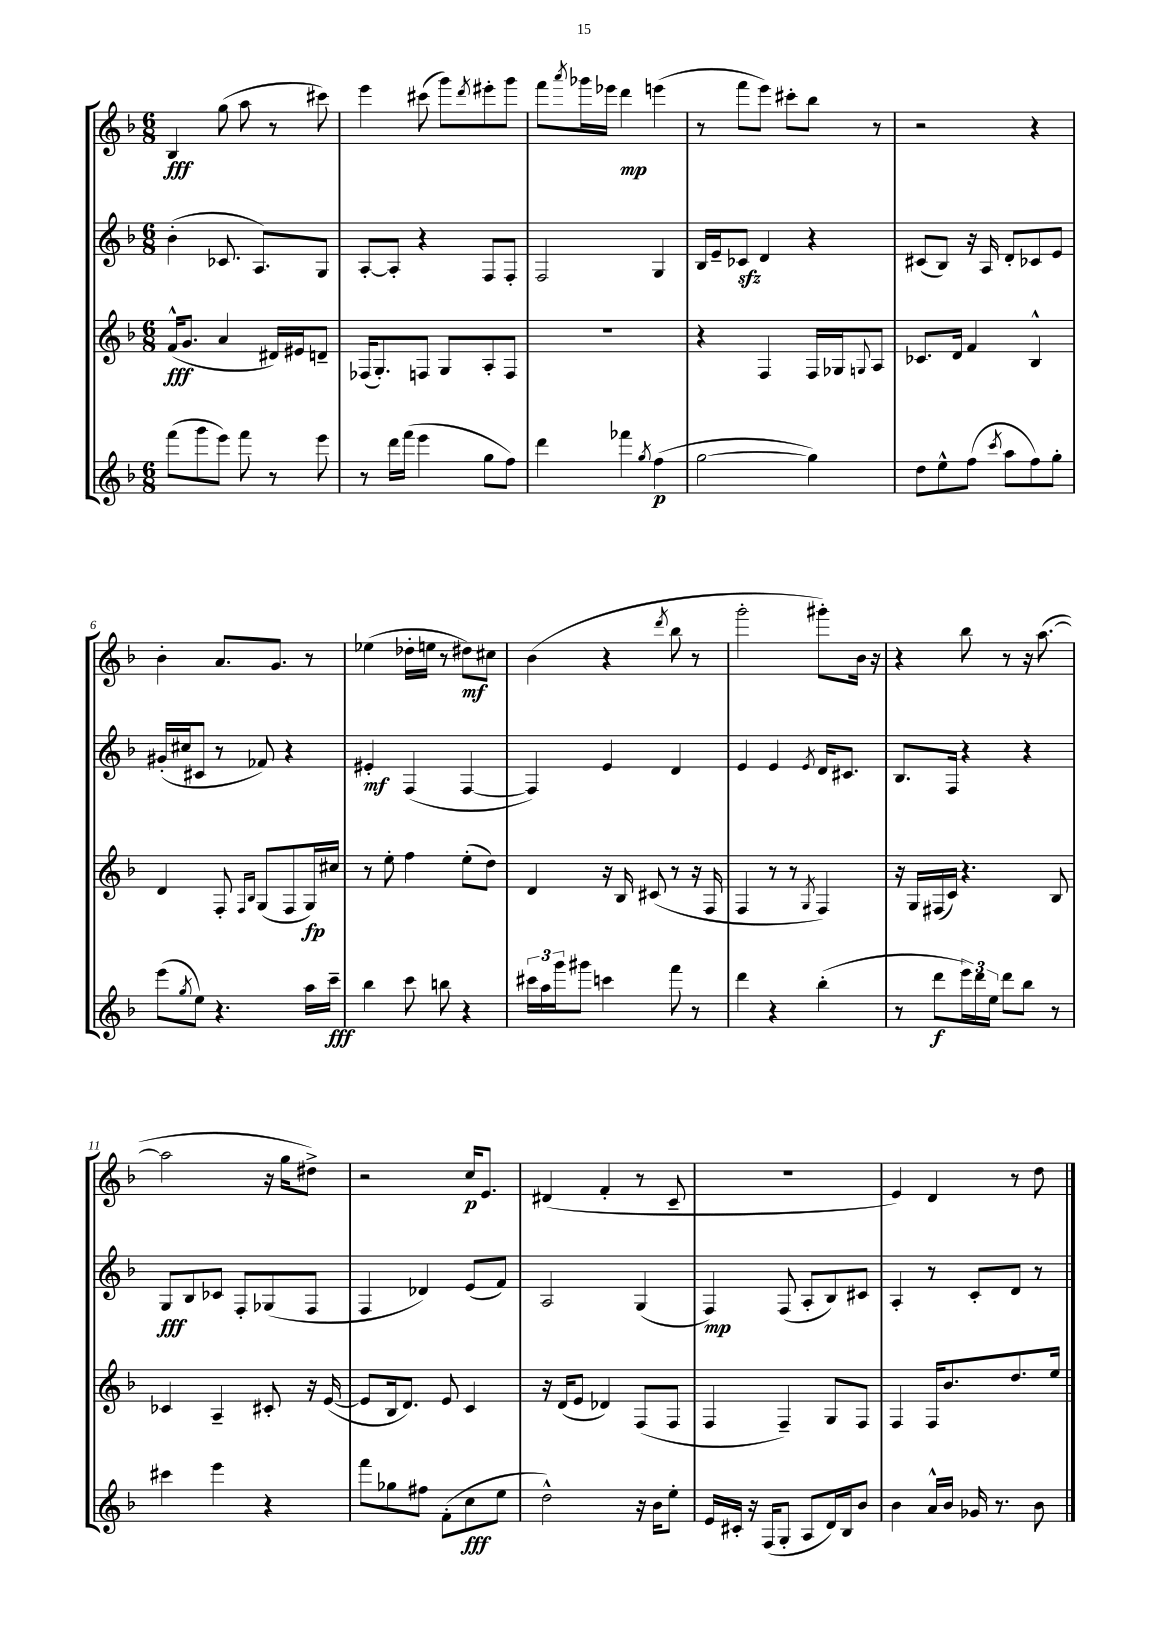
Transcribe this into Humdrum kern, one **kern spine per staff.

**kern	**dynam	**kern	**dynam	**kern	**dynam	**kern	**dynam
*part4	*part4	*part3	*part3	*part2	*part2	*part1	*part1
*staff4	*staff4	*staff3	*staff3	*staff2	*staff2	*staff1	*staff1
*clefG2	*	*clefG2	*	*clefG2	*	*clefG2	*
*k[b-]	*	*k[b-]	*	*k[b-]	*	*k[b-]	*
*M6/8	*	*M6/8	*	*M6/8	*	*M6/8	*
=1	=1	=1	=1	=1	=1	=1	=1
(8fff\L	.	(16f^^/KL	fff	(4b-'\	.	4B-/	fff
.	.	8.g/J	.	.	.	.	.
8ggg\	.	.	.	.	.	.	.
8eee\J)	.	4a/	.	8.c-X/	.	(8gg\	.
8fff\	.	.	.	.	.	8aa\	.
.	.	.	.	8.A/L)	.	.	.
8r	.	16d#X/LL)	.	.	.	8r	.
.	.	16e#X/J	.	.	.	.	.
8eee\	.	8dn~/J	.	8G/J	.	8ccc#X\)	.
=2	=2	=2	=2	=2	=2	=2	=2
8r	.	(16F-X/KL	.	[8A'/L	.	4eee\	.
.	.	8.G'/)	.	.	.	.	.
16ddd\LL	.	.	.	8A'/J]	.	.	.
(16fff\JJ	.	.	.	.	.	.	.
4eee\	.	8Fn/J	.	4r	.	(8ccc#X\	.
.	.	8G/L	.	.	.	8ggg\L)	.
.	.	.	.	.	.	8qddd/	.
8gg\L	.	8A'/	.	8F/L	.	8eee#X'\	.
8ff\J)	.	8F/J	.	8F'/J	.	8ggg\J	.
=3	=3	=3	=3	=3	=3	=3	=3
4ddd\	.	2.r	.	2F/	.	8fff\L	.
.	.	.	.	.	.	8qaaa/	.
.	.	.	.	.	.	16ggg-X\L	.
.	.	.	.	.	.	16eee-X\JJ	.
4fff-X\	.	.	.	.	.	4ddd\	mp
8qgg/	.	.	.	.	.	.	.
(4ff\	p	.	.	4G/	.	(4eeen\	.
=4	=4	=4	=4	=4	=4	=4	=4
[2gg\	.	4r	.	16B-/LL	.	8r	.
.	.	.	.	16e~/J	.	.	.
.	.	.	.	8c-Xzz/J	.	8fff\L	.
.	.	4F/	.	4d/	.	8eee\J)	.
.	.	.	.	.	.	8ccc#X'\L	.
4gg\])	.	16F/LL	.	4r	.	8bb-\J	.
.	.	16G-X/J	.	.	.	.	.
.	.	8qqGn/	.	.	.	.	.
.	.	8A/J	.	.	.	8r	.
=5	=5	=5	=5	=5	=5	=5	=5
8dd\L	.	8.c-X/L	.	(8c#X/L	.	2r	.
8ee^^\	.	.	.	8B-/J)	.	.	.
.	.	16d/Jk	.	.	.	.	.
(8ff\J	.	4f/	.	16r	.	.	.
.	.	.	.	16A/	.	.	.
8qccc/	.	.	.	.	.	.	.
8aa\L	.	.	.	8d'/L	.	.	.
8ff\)	.	4B-^^/	.	8c-X/	.	4r	.
8gg'\J	.	.	.	8e/J	.	.	.
!!LO:LB:g=z
=6	=6	=6	=6	=6	=6	=6	=6
(8eee\L	.	4d/	.	(16g#X'/LL	.	4b-'\	.
.	.	.	.	16cc#X/J	.	.	.
8qgg/	.	.	.	.	.	.	.
8ee\J)	.	.	.	8c#X/J	.	.	.
4.r	.	8F'/	.	8r	.	8.a/L	.
.	.	16qqF/LL	.	.	.	.	.
.	.	16qqB-/JJ	.	.	.	.	.
.	.	(8G/L	.	8f-X/)	.	.	.
.	.	.	.	.	.	8.g/J	.
.	.	8F/	.	4r	.	.	.
16aa\LL	.	16G/L)	fp	.	.	8r	.
16ccc~\JJ	fff	16cc#X/JJ	.	.	.	.	.
=7	=7	=7	=7	=7	=7	=7	=7
4bb-\	.	8r	.	4e#X'/	mf	(4ee-X\	.
.	.	8ee'\	.	.	.	.	.
8ccc\	.	4ff\	.	(4F/	.	16dd-X'\LL	.
.	.	.	.	.	.	16een\JJ	.
8bbn\	.	.	.	.	.	8r	.
4r	.	(8ee'\L	.	[4F/	.	8dd#X\L)	mf
.	.	8dd\J)	.	.	.	8cc#X\J	.
=8	=8	=8	=8	=8	=8	=8	=8
24ccc#X\LL	.	4d/	.	4F/])	.	(4b-\	.
24aa\	.	.	.	.	.	.	.
24ggg\J	.	.	.	.	.	.	.
8ggg#X\J	.	.	.	.	.	.	.
4cccn\	.	16r	.	4e/	.	4r	.
.	.	16B-/	.	.	.	.	.
.	.	(8c#X/	.	.	.	.	.
.	.	.	.	.	.	8qddd/	.
8fff\	.	8r	.	4d/	.	8bb-\	.
8r	.	16r	.	.	.	8r	.
.	.	16F/	.	.	.	.	.
=9	=9	=9	=9	=9	=9	=9	=9
4ddd\	.	4F/	.	4e/	.	2ggg'\	.
4r	.	8r	.	4e/	.	.	.
.	.	8r	.	.	.	.	.
.	.	8qG/	.	8qe/	.	.	.
(4bb-'\	.	4F/)	.	16d/KL	.	8ggg#X'\L)	.
.	.	.	.	8.c#X/J	.	.	.
.	.	.	.	.	.	16b-\Jk	.
.	.	.	.	.	.	16r	.
=10	=10	=10	=10	=10	=10	=10	=10
8r	.	16r	.	8.B-/L	.	4r	.
.	.	16G/LL	.	.	.	.	.
8ddd\L	f	(16F#X/	.	.	.	.	.
.	.	16c/JJ)	.	16F/Jk	.	.	.
24eee\L)	.	4.r	.	4r	.	8bb-\	.
24ddd\	.	.	.	.	.	.	.
24ee\JJ	.	.	.	.	.	.	.
8ddd\L	.	.	.	.	.	8r	.
8bb-\J	.	.	.	4r	.	16r	.
.	.	.	.	.	.	([8.aa\	.
8r	.	8B-/	.	.	.	.	.
!!LO:LB:g=z
=11	=11	=11	=11	=11	=11	=11	=11
4ccc#X\	.	4c-X/	.	8G/L	fff	2aa\]	.
.	.	.	.	8B-/	.	.	.
4eee\	.	4A~/	.	8c-X/J	.	.	.
.	.	.	.	8F'/L	.	.	.
4r	.	8c#X'/	.	(8G-X/	.	16r	.
.	.	.	.	.	.	16gg\KL	.
.	.	16r	.	8F/J	.	8dd#X^\J)	.
.	.	([16e/	.	.	.	.	.
=12	=12	=12	=12	=12	=12	=12	=12
8fff\L	.	8e/L]	.	4F/	.	2r	.
8gg-X\	.	16B-/k	.	.	.	.	.
.	.	8.d/J)	.	.	.	.	.
8ff#X\J	.	.	.	4d-X/)	.	.	.
(8f'\L	.	8e/	.	.	.	.	.
8cc\	fff	4c/	.	(8e/L	.	16cc/KL	p
.	.	.	.	.	.	8.e/J	.
8ee\J	.	.	.	8f/J)	.	.	.
=13	=13	=13	=13	=13	=13	=13	=13
2dd^^\)	.	16r	.	2A/	.	(4d#X/	.
.	.	(16d/KL	.	.	.	.	.
.	.	8e/J	.	.	.	.	.
.	.	4d-X/)	.	.	.	4f'/	.
16r	.	(8F/L	.	(4G/	.	8r	.
16b-\KL	.	.	.	.	.	.	.
8ee'\J	.	8F/J	.	.	.	8c~/	.
=14	=14	=14	=14	=14	=14	=14	=14
16e/LL	.	4F/	.	4F/)	mp	2.r	.
16c#X'/JJ	.	.	.	.	.	.	.
16r	.	.	.	.	.	.	.
(16F/KL	.	.	.	.	.	.	.
8G'/J	.	4F~/)	.	(8F/	.	.	.
8A/L	.	.	.	8A'/L	.	.	.
16d/L)	.	8G/L	.	8B-/)	.	.	.
16B-/J	.	.	.	.	.	.	.
8b-/J	.	8F/J	.	8c#X/J	.	.	.
=15	=15	=15	=15	=15	=15	=15	=15
4b-\	.	4F/	.	4A'/	.	4e/)	.
16a^^/LL	.	16F/KL	.	8r	.	4d/	.
16b-/JJ	.	8.b-/	.	.	.	.	.
16g-X/	.	.	.	8c'/L	.	.	.
8.r	.	.	.	.	.	.	.
.	.	8.dd/	.	8d/J	.	8r	.
8b-\	.	.	.	8r	.	8dd\	.
.	.	16ee/Jk	.	.	.	.	.
==	==	==	==	==	==	==	==
*-	*-	*-	*-	*-	*-	*-	*-
